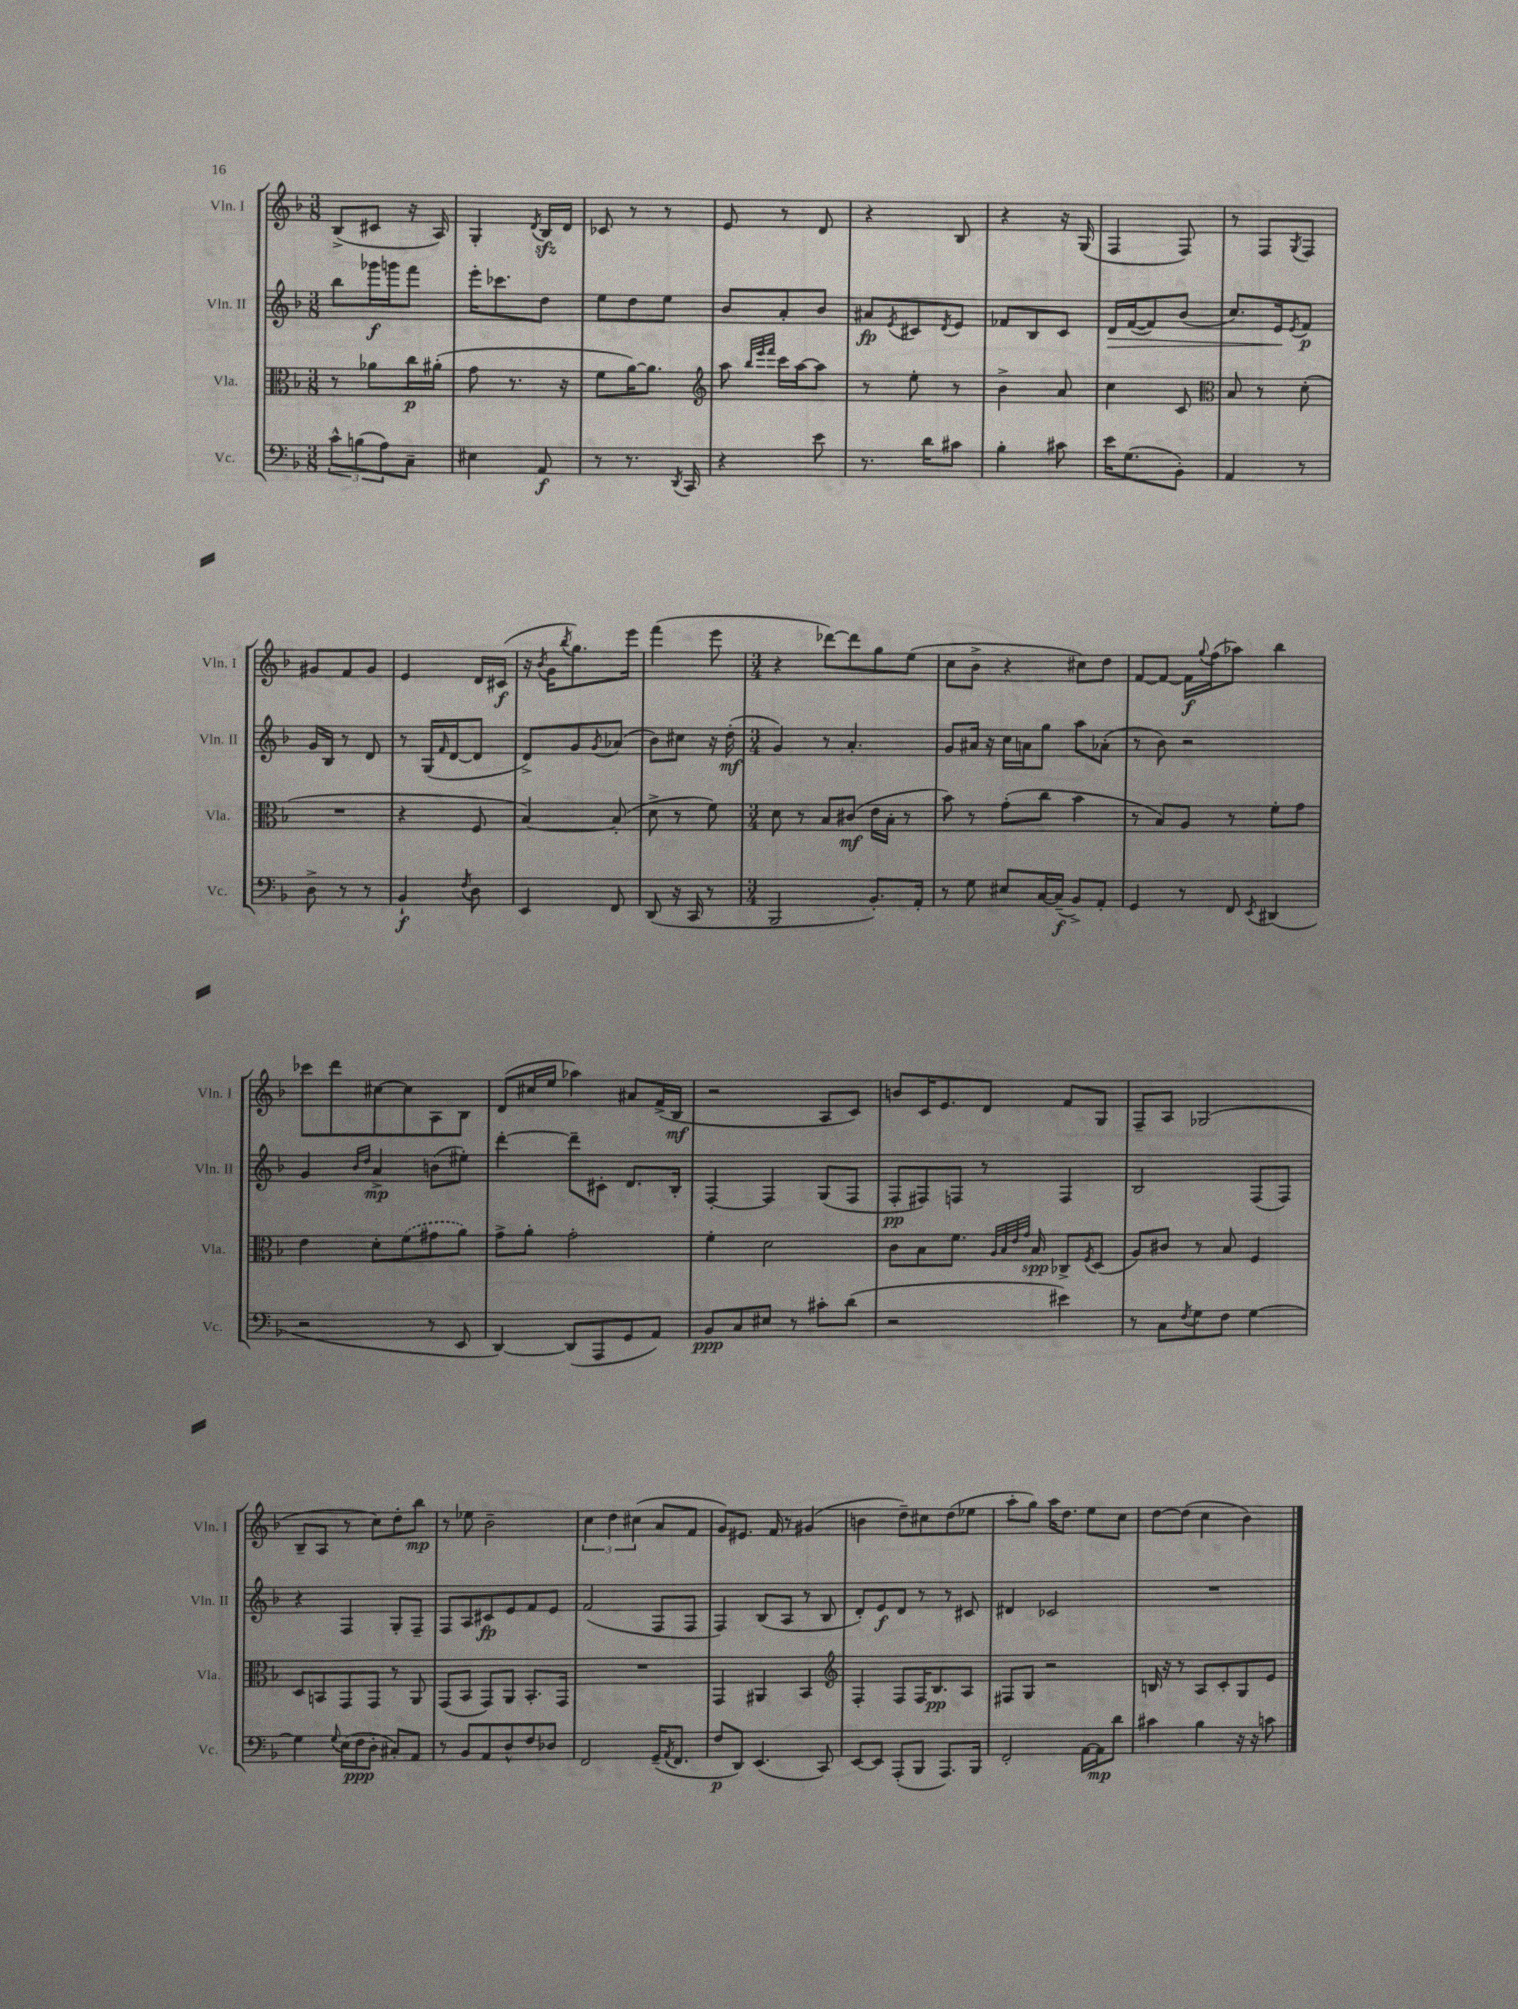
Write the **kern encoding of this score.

**kern	**kern	**kern	**kern
*staff4	*staff3	*staff2	*staff1
*clefF4	*clefC3	*clefG2	*clefG2
*k[b-]	*k[b-]	*k[b-]	*k[b-]
*M3/8	*M3/8	*M3/8	*M3/8
12c^^\L	8r	8bb-\L	(8B-^/L
(12B\	.	.	.
.	8a-\L	16ggg-\L	8c#/J
12A\)	.	.	.
.	.	16ggg\J	.
8C~\J	16cc\L	8fff\J	16r
.	(16a#'\JJ	.	16A/)
=	=	=	=
4E#\	8g\	16eee'\LK	4G'/
.	.	8.ccc-\	.
.	8.r	.	.
.	.	.	8qd/
8AA/	.	8dd\J	16B-/LL
.	16r	.	16d/JJ
=	=	=	=
8r	8f\L	8ee\L	8c-/
8.r	[16a\K)	8dd\	8r
.	8.a\]J	.	.
.	.	8ee\J	8r
8qDD/	.	.	.
16CC/	.	.	.
=	=	=	=
*	*clefG2	*	*
4r	8aa\	8b-/L	8e/
.	32qqbb-/LLL	.	.
.	32qqeee/	.	.
.	32qqfff/JJJ	.	.
.	16ccc\LL	8a'/	8r
.	[16aa\J	.	.
8e\	8aa\]J	8b-/J	8d/
=	=	=	=
8.r	8r	8a#/L	4r
.	.	8qe/	.
.	8ee'\	8c#/	.
16d\LK	.	.	.
.	.	8qd/	.
8c#\J	8r	8e/J	8B-/
=	=	=	=
4B-'\	4b-^\	8f-/L	4r
.	.	8B-/	.
8c#\	8a/	8c/J	16r
.	.	.	(16G/
=	=	=	=
16e\LK	4cc\	16d/LL	4F/
(8.G\	.	([16f/J	.
.	.	8f/])	.
8BB-'\J)	8c/	(8b-/J	8F/)
=	=	=	=
*	*clefC3	*	*
4AA/	8B-/	8.cc/L)	8r
.	8r	.	8F/L
.	.	16e/k	.
.	.	8qe/	8qG/
8r	(8d'\	8f/J	8F/J
=	=	=	=
8D^\	4.r	16g/LL	8g#/L
.	.	16B-/JJ	.
8r	.	8r	8f/
8r	.	8d/	8g#/J
=	=	=	=
4BB-`/	4r	8r	4e/
.	.	(16G/LL	.
.	.	16qqf/	.
.	.	[16d/J	.
8qF/	.	.	.
8D\	8F/	8d/]J	16d/LL
.	.	.	(16c#/JJ
=	=	=	=
4EE/	[4B-/)	8d^/L)	16r
.	.	.	8qb-/
.	.	.	16g\LK
.	.	.	8qbb-/
.	.	8g/	8.gg\)
.	.	8qg/	.
8FF/	(8B-'/]	(8a-/J	.
.	.	.	16eee\Jk
=	=	=	=
(8DD/	8d^\	8b-\L)	(4fff\
16r	8r	8cc#\J	.
16CC/	.	.	.
8r	8f\)	16r	8eee\
.	.	(16dd'\	.
=	=	=	=
*M3/4	*M3/4	*M3/4	*M3/4
2BBB-/	8d\	4g/)	4r
.	8r	.	.
.	8B-/L	8r	[8ddd-\L)
.	(8c#/J	4.a'/	8ddd-\]
8.BB-'/L)	16e\LL	.	8gg\
.	16B-'\JJ	.	.
.	8r	.	(8ee\J
16AA'/Jk	.	.	.
=	=	=	=
8r	8b-\)	8g/L	8cc\L
8G\	8r	16a#/Jk	8b-^\J
.	.	16r	.
8E#/L	(8g'\L	16cc\LL	4r
.	.	16a\J	.
[16C/L	8cc\J	8gg\J	.
(16C~/]JJ	.	.	.
8BB-^/L)	4b-\	8aa\L	8cc#\L)
8AA'/J	.	(8a-'\J	8dd\J
=	=	=	=
4GG/	8r	8r	[8f/L
.	8B-/L)	8b-\)	8f/_J
8r	8A/J	2r	16f\]LL
.	.	.	8qqgg/
.	.	.	(16ff\J
8FF/	8r	.	8aa-\J)
8qEE/	.	.	.
(4DD#/	8f'\L	.	4bb-\
.	8g\J	.	.
=	=	=	=
2r	4e\	4g/	8ccc-\L
.	.	.	8ddd\
.	.	16qqb-/LL	.
.	.	16qqdd/JJ	.
.	8d'\L	4a^/	[8cc#\
.	(8f\	.	8cc#\]
8r	8g#\	(8b\L	8A\
8EE/	8a\J)	8ee#'\J)	8B-\J
=	=	=	=
[4DD/)	8g^\L	[4ddd'\	(8d/L
.	8a'\J	.	16cc#/L
.	.	.	16ee/JJ
(8DD/]L	2g'\	8ddd~\]L	4aa-\)
8AAA/	.	8c#'\J	.
8GG/	.	8.d/L	8a#/L
8AA/J)	.	.	(16f^/L
.	.	16B-'/Jk	16B-/JJ
=	=	=	=
8BB-/L	4f'\	[4F'/	2r
8C/	.	.	.
8E#/J	2d\	4F/]	.
8r	.	.	.
8c#'\L	.	(8G/L	8A/L
(8d\J	.	8F/J	8c/J)
=	=	=	=
2r	8c\L	8F'/L	8b/L
.	8B-\	8F#/)	16c/K
.	.	.	8.e/
.	8.f\J	8F/J	.
.	.	8r	8d/J
.	32qqA/LLL	.	.
.	32qqB-/	.	.
.	32qqe/	.	.
.	32qqg/JJJ	.	.
.	16B-/	.	.
4e#\)	8C-^/L	4F/	8f/L
.	8qF/	.	.
.	(8D/J	.	8G/J
=	=	=	=
8r	8A/L)	2B-/	8F~/L
8C\L	8c#/J	.	8A/J
8qF/	.	.	.
8G\	8r	.	(2G-/
8F\J	8B-/	.	.
[4G\	4F/	(8F/L	.
.	.	8F/J)	.
=	=	=	=
4G\]	8D/L	4r	8B-~/L
.	8BB/	.	8A/J
8qqG/	.	.	.
(16E\LL	8GG/	4F/	8r
16F\J	.	.	.
8D'\J	8GG/J	.	8cc\L)
8C#'/L)	8r	8G'/L	8dd'\
8AA/J	8AA/	8F~/J	8bb-\J
=	=	=	=
8r	(8GG/L	8F/L	8r
8BB-/L	8BB-/J	8A/	8ee-\
8AA/	8GG/L)	8c#/	2b-~\
8D^^/	8AA/J	8e/	.
8F/	8.BB-'/L	8f/	.
8D-/J	.	8e/J	.
.	16GG/Jk	.	.
=	=	=	=
2FF/	2.r	(2f/	6cc\
.	.	.	6dd\
.	.	.	(6cc#\
(16GG~/LK	.	8F/L	8a/L
8qAA/	.	.	.
8.FF/J	.	.	.
.	.	8F/J	8f/J
=	=	=	=
8F/L	4GG/	4F/)	8g/L)
8DD/J)	.	.	8.e#/J
(4.EE/	4AA#/	(8B-/L	.
.	.	.	16f/
.	.	8A/J	8r
.	4BB-/	8r	(4g#/
8CC/)	.	8B-/	.
=	=	=	=
*	*clefG2	*	*
[8EE/L	4F'/	8d'/L)	4b\
8EE/]J	.	8e/	.
(8AAA'/L	8F/L	8d/J	8dd~\L)
8BBB-/J	16F/K	8r	8cc#\
.	8.B-/	.	.
8.AAA/L)	.	8r	(8dd\
.	8A/J	8c#/	8ee-\J
16BBB-/Jk	.	.	.
=	=	=	=
2FF'/	8F#/L	4d#/	8aa'\L
.	8G/J	.	8gg\J)
.	2r	2c-/	16aa\LK
.	.	.	8.dd\J
[16AA\LL	.	.	8ee\L
16AA\]J	.	.	.
8d\J	.	.	8cc\J
=	=	=	=
4c#\	16B/	2.r	[8dd\L
.	16r	.	.
.	8r	.	(8dd\]J
4B-\	8A/L	.	4cc\
.	8c'/	.	.
16r	8G/	.	4b-\)
16r	.	.	.
8c\	8e/J	.	.
==	==	==	==
*-	*-	*-	*-
